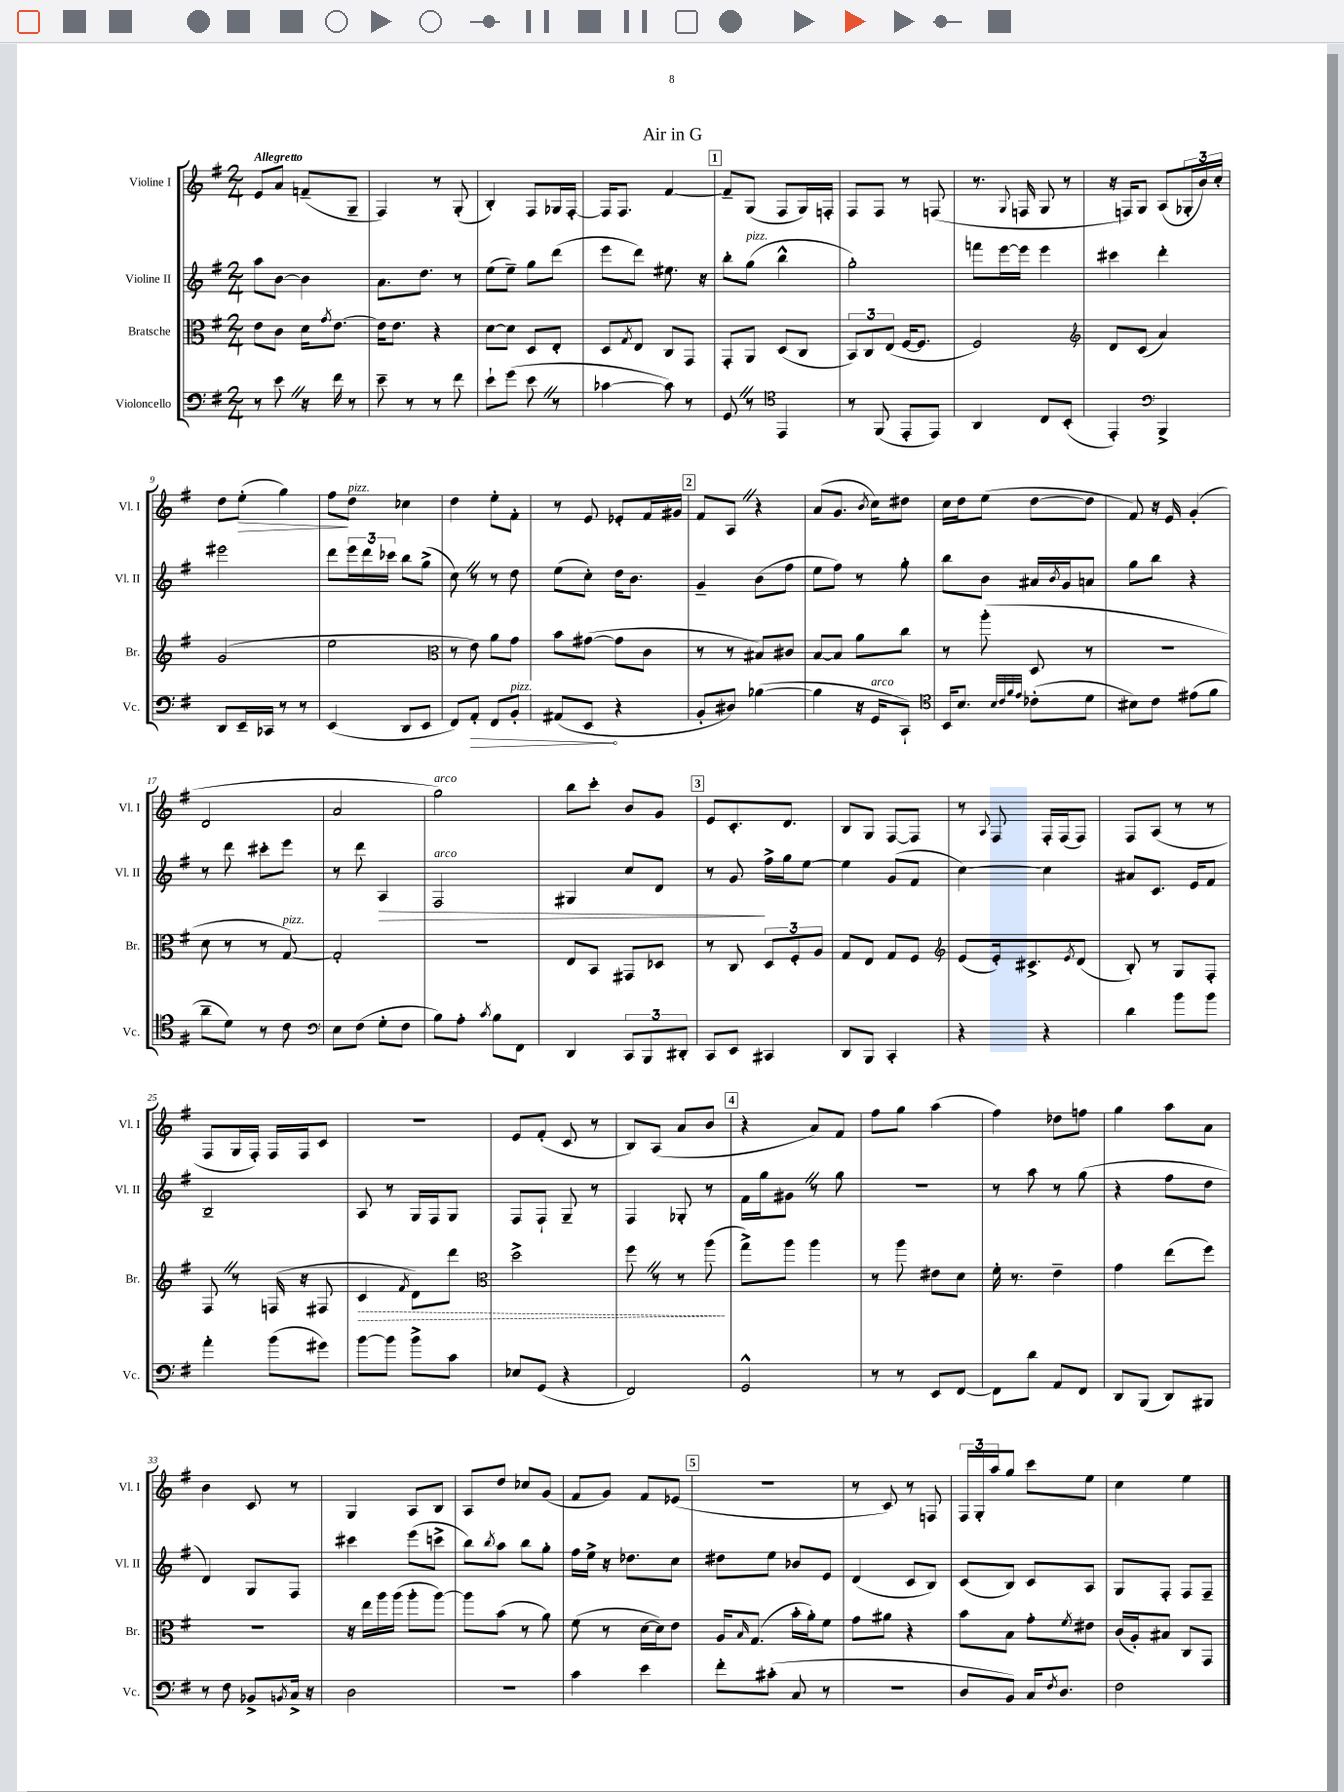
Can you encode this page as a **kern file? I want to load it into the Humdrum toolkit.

**kern	**kern	**kern	**kern
*staff4	*staff3	*staff2	*staff1
*clefF4	*clefC3	*clefG2	*clefG2
*k[f#]	*k[f#]	*k[f#]	*k[f#]
*M2/4	*M2/4	*M2/4	*M2/4
8r	8e\L	8aa\L	8e/L
8e\	8c\J	[8b\J	8a/J
16r	16d\LK	4b\]	(8f~/L
.	8qg/	.	.
16f#\	[8.e\J	.	.
8r	.	.	8G~/J
=	=	=	=
8e~\	16e\]LK	8.a\L	4F#/)
.	8.e\J	.	.
8r	.	.	.
.	.	8.dd\J	.
8r	4r	.	8r
8f#\	.	8r	(8G'/
=	=	=	=
8e`\L	[8d\L	(8ee\L	4B'/)
(8g\J	8d\]J	8ee~\J)	.
8e\	8D/L	8gg\L	8F#/L
8r	8E'/J	(8ddd\J	16G-/L
.	.	.	[16F#'/JJ
=	=	=	=
[4c-\	8D/L	8eee\L	16F#/]LK
.	.	.	8.F#/J
.	8qG/	.	.
.	8E/J	8ddd\J)	.
8c-\])	8C/L	8.ee#\	[4f#/
8r	8GG/J	.	.
.	.	16r	.
=	=	=	=
8GG/	8GG'/L	8bb'\L	8f#~/]L
8r	8AA/J	(8gg\J	(8G/J
*clefC4	*	*	*
4EE/	(8D/L	4bb^^\	8F#/L
.	8C/J	.	16G/L)
.	.	.	16F'/JJ
=	=	=	=
8r	12BB/L)	2gg'\)	8F#/L
.	12C/	.	.
(8FF#/	.	.	8F#/J
.	(12E/J	.	.
8EE'/L	[16F#/LK	.	8r
.	8.F#/]J	.	.
8EE/J)	.	.	(8F/
=	=	=	=
4AA/	2F#/)	8fff\L	8.r
.	.	[16eee\L	.
.	.	.	8qqG/
.	.	16eee\]JJ	16F/
8C/L	.	4eee\	8G/
(8BB'/J	.	.	8r
=	=	=	=
*	*clefG2	*	*
4EE'/)	8d/L	4ccc#\	16r
.	.	.	16F/LK)
.	(8c/J	.	8G/J
*clefF4	*	*	*
4BBB^/	4a/)	4ddd'\	(8A/L
.	.	.	24G-'/L
.	.	.	24b/)
.	.	.	24cc'/JJ
=	=	=	=
8DD/L	(2g/	2eee#\	8dd\L
16EE~/L	.	.	(8ee'\J
16CC-/JJ	.	.	.
8r	.	.	4gg\)
8r	.	.	.
=	=	=	=
(4EE/	2ee\	8ddd\L	8ff#\L
.	.	24eee\L	8dd\J
.	.	24ddd\	.
.	.	24ccc-\JJ	.
8DD/L	.	8bb\L	4cc-\
8EE/J	.	(8gg^\J	.
=	=	=	=
*	*clefC3	*	*
8FF#/L)	8r	8cc\)	4dd\
8AA'/J	8e\)	8r	.
8FF#/L	8a\L	8r	8ee'\L
8BB'/J	8g\J	8dd\	8f#'\J
=	=	=	=
(8AA#/L	8b\L	(8ee\L	8r
8EE/J	([8g#\J	8cc'\J)	8e/
4r	8g#\]L	16dd\LK	8e-'/L
.	.	8.b\J	.
.	8c\J	.	16f#/L
.	.	.	16g#/JJ
=	=	=	=
8BB'/L	8r	4g~/	8f#/L
8D#/J)	8r	.	8A/J
([4B-\	8B#/L)	(8b\L	4r
.	8c#/J	8ff#\J	.
=	=	=	=
4B-\]	[8B/L	8ee\L	(8a/L
.	8B/]J	8ff#\J)	8.g/J
16r	8a\L	8r	.
.	.	.	8qb/
16GG/LK	.	.	16cc\LK)
8CC`/J)	8cc\J	8gg'\	8dd#\J
=	=	=	=
*clefC4	*	*	*
16BB/LK	8r	8bb\L	16cc\LL
8.B/J	.	.	16dd\J
.	(8aa'\	8b\J	(8ee\J
32qqB/LLL	.	.	.
32qqc/	.	.	.
32qqf#/	.	.	.
32qqe/JJJ	.	.	.
(8c-'\L	8D/	16a#/LL	[8dd\L
.	.	8qb/	.
.	.	16g/J	.
8d\J	8r	8a/J	8dd\]J
=	=	=	=
8B#\L)	2r	8gg\L	8f#/)
8c\J	.	8bb\J	16r
.	.	.	16e/
(8e#\L	.	4r	(4g'/
8f#\J	.	.	.
=	=	=	=
8a~\L	8d\	8r	2d/
8d\J)	8r	8ddd\	.
8r	8r	8ccc#'\L	.
8c\	[8G/)	8eee\J	.
=	=	=	=
*clefF4	*	*	*
8E\L	2G'/]	8r	2a/
(8F#\J	.	8ddd\	.
8G'\L	.	4A/	.
8F#\J	.	.	.
=	=	=	=
8B\L)	2r	2F#/	2gg\)
8A'\J	.	.	.
8qc/	.	.	.
8B\L	.	.	.
8FF#\J	.	.	.
=	=	=	=
4DD/	8E/L	4G#/	8bb\L
.	8BB/J	.	8ccc'\J
12CC/L	8GG#/L	8cc/L	8b/L
12BBB/	.	.	.
.	8D-/J	8d/J	8g/J
12DD#'/J	.	.	.
=	=	=	=
8CC/L	8r	8r	8e/L
8EE/J	8C/	8g/	8.c'/
4CC#/	12D/L	16ff#^\LL	.
.	.	16gg\J	8.d/J
.	12F#'/	.	.
.	.	[8ee\J	.
.	12A/J	.	.
=	=	=	=
8DD/L	8G/L	4ee\]	8B/L
8BBB/J	8E/J	.	8G/J
4CC'/	8G/L	(8g/L	[8F#/L
.	8F#/J	8f#/J	8F#/]J
=	=	=	=
*	*clefG2	*	*
4r	(8e/L	[4cc\)	8r
.	.	.	8qqA/
.	16e'/k)	.	8F#/
.	8.c#^/	.	.
4r	.	4cc\]	16F#'/LL
.	.	.	(16F#/J
.	8qe/	.	.
.	(8d/J	.	8F#/J)
=	=	=	=
4d\	8B'/)	8a#/L	8F#/L
.	8r	8.c/J	(8A/J
8b\L	8G/L	.	8r
.	.	16e/LK	.
8b\J	8F#'/J	8f#/J	8r
=	=	=	=
4a'\	8F#/	2B~/	8F#/L
.	8r	.	16G/L
.	.	.	16F#'/JJ)
(8b\L	(16F/	.	16F#/LL
.	16r	.	16F#/J
8g#\J)	8F#/	.	8c/J
=	=	=	=
[8b\L	4c/	8A/	2r
8b\]J	.	8r	.
.	8qf#/	.	.
8b^\L	8d\L)	16G/LL	.
.	.	16F#/J	.
8c\J	8ddd\J	8G/J	.
=	=	=	=
*	*clefC3	*	*
8E-/L	2dd^\	8F#/L	8e/L
(8GG/J	.	8F#`/J	(8f#'/J
4r	.	8G~/	8c/
.	.	8r	8r
=	=	=	=
2FF#/)	8ff#\	4F#/	8B/L)
.	8r	.	(8A/J
.	8r	8G-'/	8a/L
.	(8aa\	8r	8b/J
=	=	=	=
2GG^^/	8gg^\L)	16f#\LL	4r
.	.	16gg\J	.
.	8aa\J	8g#\J	.
.	4aa\	8r	8a/L)
.	.	8gg\	8f#/J
=	=	=	=
8r	8r	2r	8ff#\L
8r	8aa\	.	8gg\J
8EE/L	8e#\L	.	(4aa\
[8FF#/J	8d\J	.	.
=	=	=	=
8FF#\]L	16f#'\	8r	4ff#\)
.	8.r	.	.
8d\J	.	8aa\	.
8AA/L	4e~\	8r	8dd-\L
8FF#/J	.	(8gg\	8ff\J
=	=	=	=
8DD/L	4g\	4r	4gg\
(8BBB/J	.	.	.
8DD/L)	(8ee\L	8ff#\L	8aa\L
8BBB#/J	8ff#\J)	8dd\J	8a\J
=	=	=	=
8r	2r	4d/)	4b\
8F#\	.	.	.
8BB-^/L	.	8G/L	8c/
8qBB/	.	.	.
16C^/Jk	.	8F#/J	8r
16r	.	.	.
=	=	=	=
2D\	16r	4ccc#\	4G/
.	16ee\LL	.	.
.	16aa\	.	.
.	(16aa\JJ	.	.
.	8aa'\L	(8eee\L	8A/L
.	[8aa\J)	8ccc^\J	8B/J
=	=	=	=
2r	8aa\]L	8bb\L)	8A/L
.	.	8qbb/	.
.	(8b\J	8aa\J	8dd/J
.	8r	8bb\L	8cc-/L
.	8a\)	8gg'\J	(8g/J
=	=	=	=
4c\	(8f#\	16ff#\LL	8f#/L
.	.	16ee^\JJ	.
.	8r	16r	8g/J)
.	.	8.dd-\L	.
4e\	[16d\LL	.	8f#/L
.	16d\]J)	.	.
.	8e\J	8cc\J	(8e-/J
=	=	=	=
8f#'\L	16A/LK	8dd#\L	2r
.	16qqB/	.	.
.	(8.G/J	.	.
(8c#'\J	.	8ee\J	.
8C/	16b'\LL	8b-/L	.
.	16a'\J)	.	.
8r	8f#\J	8e/J	.
=	=	=	=
2r	8g\L	(4d/	8r
.	8a#\J	.	8c/)
.	4r	8c/L	8r
.	.	8B/J)	8F/
=	=	=	=
8D/L	8b\L	(8c/L	24F#/LL
.	.	.	24G'/
.	.	.	24aa/J
8BB/J)	8B\J	8B/J)	8gg/J
16C/LK	8g'\L	8c/L	8ccc\L
8qF#/	.	.	.
8.D/J	.	.	.
.	8qf#/	.	.
.	8e#\J	8A/J	8ee\J
=	=	=	=
2F#\	(16c/LL	8G/L	4cc\
.	16A'/J)	.	.
.	8B#/J	8F#'/J	.
.	8C/L	8F#/L	4ee\
.	8GG/J	8F#~/J	.
==	==	==	==
*-	*-	*-	*-
